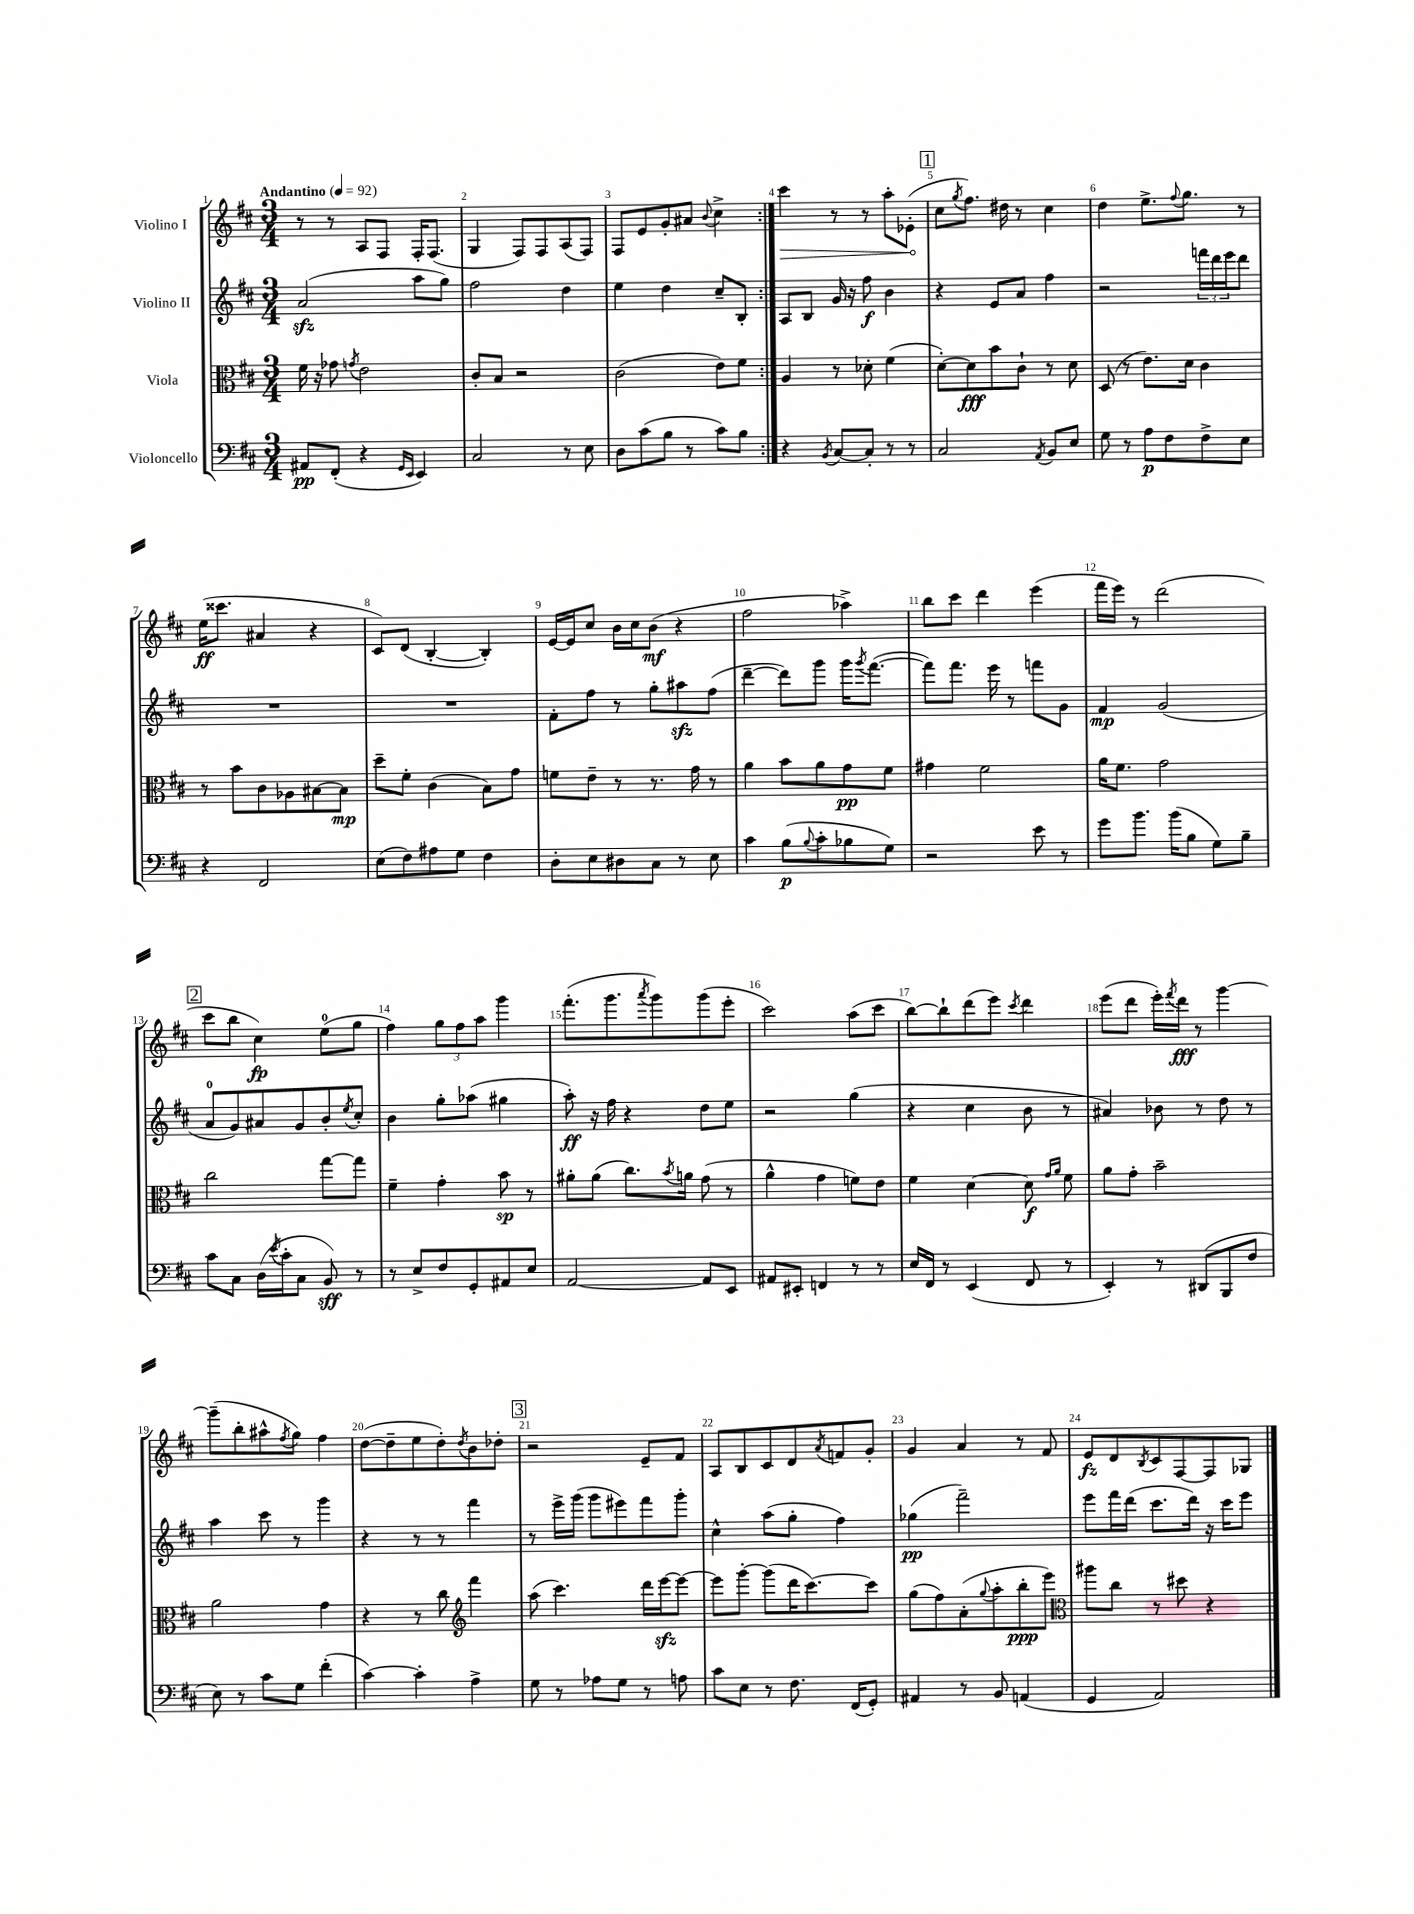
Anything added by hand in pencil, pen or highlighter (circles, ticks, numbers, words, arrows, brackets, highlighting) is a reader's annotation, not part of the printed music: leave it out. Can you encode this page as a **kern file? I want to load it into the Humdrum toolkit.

**kern	**dynam	**kern	**dynam	**kern	**dynam	**kern	**dynam
*part4	*part4	*part3	*part3	*part2	*part2	*part1	*part1
*staff4	*staff4	*staff3	*staff3	*staff2	*staff2	*staff1	*staff1
*I"Violoncello	*	*I"Viola	*	*I"Violino II	*	*I"Violino I	*
*clefF4	*	*clefC3	*	*clefG2	*	*clefG2	*
*k[f#c#]	*	*k[f#c#]	*	*k[f#c#]	*	*k[f#c#]	*
*M3/4	*	*M3/4	*	*M3/4	*	*M3/4	*
*MM92	*	*MM92	*	*MM92	*	*MM92	*
=1	=1	=1	=1	=1	=1	=1	=1
!	!	!	!	!	!	!LO:TX:a:B:t=Andantino	!
8AA#X/L	pp	16f#\	.	(2azz/	.	8r	.
.	.	16r	.	.	.	.	.
(8FF#'/J	.	8g-X\	.	.	.	8r	.
.	.	8qgn/	.	.	.	.	.
4r	.	2e\	.	.	.	8A/L	.
.	.	.	.	.	.	8F#/J	.
16qqGG/LL	.	.	.	.	.	.	.
16qqEE/JJ	.	.	.	.	.	.	.
4EE/)	.	.	.	8aa\L	.	16F#'/KL	.
.	.	.	.	.	.	(8.F#/J	.
.	.	.	.	8gg\J)	.	.	.
=2	=2	=2	=2	=2	=2	=2	=2
2C#/	.	8c#'/L	.	2ff#\	.	4G/	.
.	.	8B/J	.	.	.	.	.
.	.	2r	.	.	.	8F#/L)	.
.	.	.	.	.	.	8F#/	.
8r	.	.	.	4dd\	.	(8A/	.
8E\	.	.	.	.	.	8F#/J)	.
=3	=3	=3	=3	=3	=3	=3	=3
8D\L	.	(2c#\	.	4ee\	.	8F#/L	.
(8c#\	.	.	.	.	.	8e/	.
8B\J	.	.	.	4dd\	.	8g'/	.
8r	.	.	.	.	.	8a#X/J	.
.	.	.	.	.	.	8qqb/	.
8c#\L)	.	8e\L)	.	8cc#~/L	.	4cc#^\	.
8B\J	.	8f#\J	.	8B'/J	.	.	.
=4:|!	=4:|!	=4:|!	=4:|!	=4:|!	=4:|!	=4:|!	=4:|!
!	!	!	!	!	!	!	!LO:HP:b
4r	.	4A/	.	8A/L	.	4ccc#\	>
.	.	.	.	8B/J	.	.	.
8qBB/	.	.	.	.	.	.	.
[8C#/L	.	8r	.	16g/	.	8r	.
.	.	.	.	16r	.	.	.
8C#'/J]	.	8d-X'\	.	8ff#\	f	8r	.
8r	.	(4f#\	.	4b\	.	8aa'\L	.
8r	.	.	.	.	.	(8e-X'\J	.
.	.	.	.	.	.	.	]
!!LO:REH:place=s1:t=1
=5	=5	=5	=5	=5	=5	=5	=5
2C#/	.	[8d'\L)	.	4r	.	8cc#\L	.
.	.	.	.	.	.	8qgg/	.
.	.	8d\]	fff	.	.	8.ff#\J)	.
.	.	8b\	.	8e/L	.	.	.
.	.	.	.	.	.	16dd#X\	.
.	.	8c#`\J	.	8a/J	.	8r	.
8qAA/	.	.	.	.	.	.	.
8BB/L	.	8r	.	4ff#\	.	4cc#\	.
8E/J	.	8d\	.	.	.	.	.
=6	=6	=6	=6	=6	=6	=6	=6
8G\	.	(8D/	.	2r	.	4dd\	.
8r	.	8r	.	.	.	.	.
8A\L	p	8.e\L)	.	.	.	8.ee^\L	.
8F#\	.	.	.	.	.	.	.
.	.	.	.	.	.	8qqff#/	.
.	.	16d\Jk	.	.	.	8.gg\J	.
8F#^\	.	4c#\	.	24fffn\LL	.	.	.
.	.	.	.	24ddd\	.	.	.
.	.	.	.	24eee\J	.	.	.
8E\J	.	.	.	8ddd\J	.	8r	.
!!LO:LB:g=z
=7	=7	=7	=7	=7	=7	=7	=7
4r	.	8r	.	2.r	.	(16ee\KL	ff
.	.	.	.	.	.	8.ccc##X\J	.
.	.	8b\L	.	.	.	.	.
2FF#/	.	8c#\	.	.	.	4a#X/	.
.	.	8A-X\	.	.	.	.	.
.	.	[8B#X\	.	.	.	4r	.
.	.	8B#\J]	mp	.	.	.	.
=8	=8	=8	=8	=8	=8	=8	=8
(8E\L	.	8dd~\L	.	2.r	.	8c#/L)	.
8F#\)	.	8f#'\J	.	.	.	(8d/J	.
8A#X\	.	(4c#\	.	.	.	[4B'/	.
8G\J	.	.	.	.	.	.	.
4F#\	.	8B\L)	.	.	.	4B'/])	.
.	.	8g\J	.	.	.	.	.
=9	=9	=9	=9	=9	=9	=9	=9
8D'\L	.	8fn\L	.	8f#'\L	.	[16e/LL	.
.	.	.	.	.	.	16e/J]	.
8E\	.	8e~\J	.	8ff#\J	.	8cc#/J	.
8D#X\	.	8r	.	8r	.	16b\LL	.
.	.	.	.	.	.	16cc#\J	.
8C#\J	.	8.r	.	8gg'\L	.	(8b\J	mf
8r	.	.	.	8aa#Xzz\	.	4r	.
.	.	16g\	.	.	.	.	.
8E\	.	8r	.	(8ff#\J	.	.	.
=10	=10	=10	=10	=10	=10	=10	=10
4c#\	.	4a\	.	[4ddd~\	.	2ff#\	.
(8B\L	p	8b\L	.	8ddd\L])	.	.	.
8qqB/	.	.	.	.	.	.	.
8c#'\	.	8a\	.	8ggg\J	.	.	.
8B-X\	.	8g\	pp	16ggg\KL	.	4aa-X^\)	.
.	.	.	.	8qggg/	.	.	.
.	.	.	.	([8.fff#\J	.	.	.
8G\J)	.	8f#\J	.	.	.	.	.
=11	=11	=11	=11	=11	=11	=11	=11
2r	.	4g#X\	.	8fff#\L])	.	8bb\L	.
.	.	.	.	8.fff#\J	.	8ccc#\J	.
.	.	2f#\	.	.	.	4ddd\	.
.	.	.	.	16eee\	.	.	.
.	.	.	.	8r	.	.	.
8e\	.	.	.	8fffn\L	.	(4eee\	.
8r	.	.	.	8g\J	.	.	.
=12	=12	=12	=12	=12	=12	=12	=12
8g\L	.	16a\KL	.	4f#/	mp	16fff#\LL	.
.	.	8.f#\J	.	.	.	16eee\JJ)	.
8.b\J	.	.	.	.	.	8r	.
.	.	2g\	.	(2g/	.	(2ddd\	.
(16b\KL	.	.	.	.	.	.	.
8B\J	.	.	.	.	.	.	.
8G\L)	.	.	.	.	.	.	.
8B~\J	.	.	.	.	.	.	.
!!LO:LB:g=z
!!LO:REH:place=s1:t=2
=13	=13	=13	=13	=13	=13	=13	=13
8c#\L	.	2cc#\	.	8a/L	.	8ccc#\L	.
8C#\J	.	.	.	8g/)	.	8bb\J	.
(16D\LL	.	.	.	8a#X/	.	4cc#\)	fp
8qe/	.	.	.	.	.	.	.
16c#'\J	.	.	.	.	.	.	.
8C#\J	.	.	.	8g/	.	.	.
8BB/)	sff	[8gg\L	.	8b'/	.	(8ee\L	.
.	.	.	.	8qee/	.	.	.
8r	.	8gg\J]	.	8cc#'/J	.	8gg\J	.
=14	=14	=14	=14	=14	=14	=14	=14
8r	.	4f#~\	.	4b\	.	4ff#\)	.
8E^/L	.	.	.	.	.	.	.
8F#/	.	4g'\	.	8gg'\L	.	12gg\L	.
.	.	.	.	.	.	12ff#\	.
8GG'/	.	.	.	(8aa-X\J	.	.	.
.	.	.	.	.	.	12aa\J	.
8AA#X/	.	8b\	sp	4gg#X\	.	4ggg\	.
8E/J	.	8r	.	.	.	.	.
=15	=15	=15	=15	=15	=15	=15	=15
[2AA/	.	8a#X'\L	.	8aa'\)	ff	(8.fff#'\L	.
.	.	(8a#\J	.	16r	.	.	.
.	.	.	.	16ff#\	.	8.ggg\	.
.	.	8.cc#\L)	.	4r	.	.	.
.	.	.	.	.	.	8qaaa/	.
.	.	.	.	.	.	8ggg\)	.
.	.	8qb/	.	.	.	.	.
.	.	16an\Jk	.	.	.	.	.
8AA/L]	.	(8g\	.	8dd\L	.	(8ggg\	.
8EE/J	.	8r	.	8ee\J	.	8eee'\J	.
=16	=16	=16	=16	=16	=16	=16	=16
8AA#X/L	.	4a^^\	.	2r	.	2ccc#\)	.
8EE#X'/J	.	.	.	.	.	.	.
4FFn/	.	4g\	.	.	.	.	.
8r	.	8fn\L)	.	(4gg\	.	(8aa\L	.
8r	.	8e\J	.	.	.	8ccc#\J	.
=17	=17	=17	=17	=17	=17	=17	=17
16E/LL	.	4f#\	.	4r	.	[8bb\L)	.
16FF#/JJ	.	.	.	.	.	.	.
8r	.	.	.	.	.	8bb`\]	.
(4EE/	.	[4d\	.	4cc#\	.	(8ddd\	.
.	.	.	.	.	.	8eee\J)	.
.	.	.	.	.	.	8qccc#/	.
8FF#/	.	8d\]	f	8b\	.	4ddd\	.
.	.	16qqg/LL	.	.	.	.	.
.	.	16qqa/JJ	.	.	.	.	.
8r	.	8f#\	.	8r	.	.	.
=18	=18	=18	=18	=18	=18	=18	=18
4EE'/)	.	8a\L	.	4a#X/)	.	(8eee\L	.
.	.	8g'\J	.	.	.	8ddd\J	.
8r	.	2b~\	.	8b-X\	.	16eee'\LL)	.
.	.	.	.	.	.	8qfff#/	.
.	.	.	.	.	.	16ddd\JJ	fff
(8DD#X/L	.	.	.	8r	.	8r	.
8BBB/	.	.	.	8dd\	.	[4ggg\	.
8F#/J	.	.	.	8r	.	.	.
!!LO:LB:g=z
=19	=19	=19	=19	=19	=19	=19	=19
8E\)	.	2a\	.	4aa\	.	(8ggg~\L]	.
8r	.	.	.	.	.	8bb'\	.
8c#\L	.	.	.	8ccc#\	.	8aa#X^^\	.
.	.	.	.	.	.	8qff#/	.
8G\J	.	.	.	8r	.	8gg\J)	.
(4f#'\	.	4g\	.	4ggg\	.	4ff#\	.
=20	=20	=20	=20	=20	=20	=20	=20
[4c#\)	.	4r	.	4r	.	([8dd\L	.
.	.	.	.	.	.	8dd~\]	.
4c#'\]	.	8r	.	8r	.	8ee\	.
.	.	8cc#\	.	8r	.	8dd'\)	.
*	*	*clefG2	*	*	*	*	*
.	.	.	.	.	.	8qdd/	.
4A^\	.	4fff#\	.	4fff#\	.	8b\	.
.	.	.	.	.	.	8dd-X'\J	.
!!LO:REH:place=s1:t=3
=21	=21	=21	=21	=21	=21	=21	=21
8G\	.	(8aa\	.	8r	.	2r	.
8r	.	4.ccc#\)	.	16eee^\LL	.	.	.
.	.	.	.	(16ggg\JJ	.	.	.
8A-X\L	.	.	.	8ggg\L	.	.	.
8G\J	.	.	.	8eee#X\)	.	.	.
8r	.	16ddd\LL	.	8fff#\	.	8e~/L	.
.	.	[16eeezz\J	.	.	.	.	.
8An\	.	8eee\J_	.	8ggg'\J	.	8f#/J	.
=22	=22	=22	=22	=22	=22	=22	=22
8c#\L	.	8eee\L]	.	4cc#^^\	.	8A/L	.
8E\J	.	[8ggg'\J	.	.	.	8B/	.
8r	.	(8ggg\L]	.	(8aa\L	.	8c#/	.
8.F#\	.	16ddd\K	.	8gg'\J	.	8d/	.
.	.	[8.ccc#\)	.	.	.	.	.
.	.	.	.	.	.	8qa/	.
.	.	.	.	4ff#\)	.	8fn/	.
(16FF#/KL	.	.	.	.	.	.	.
8GG'/J)	.	8ccc#\J]	.	.	.	8g'/J	.
=23	=23	=23	=23	=23	=23	=23	=23
4AA#X/	.	(8gg\L	.	(4gg-X\	pp	4g/	.
.	.	8ff#\)	.	.	.	.	.
8r	.	(8a'\	.	2fff#~\)	.	4a/	.
.	.	8qqgg/	.	.	.	.	.
8BB/	.	8aa'\	.	.	.	.	.
(4AAn/	.	8bb'\	ppp	.	.	8r	.
.	.	8eee\J)	.	.	.	8f#/	.
=24	=24	=24	=24	=24	=24	=24	=24
*	*	*clefC3	*	*	*	*	*
4GG/	.	8aa#X\L	.	8eee\L	.	8e/L	fz
.	.	8cc#\J	.	16fff#\L	.	8d/	.
.	.	.	.	(16ddd\JJ	.	.	.
.	.	.	.	.	.	8qB/	.
2AA/)	.	8r	.	8.ccc#\L	.	8c#/	.
.	.	8dd#X\	.	.	.	[8F#/	.
.	.	.	.	16ddd\Jk)	.	.	.
.	.	4r	.	16r	.	8F#/]	.
.	.	.	.	16ccc#\KL	.	.	.
.	.	.	.	8eee\J	.	8G-X/J	.
==	==	==	==	==	==	==	==
*-	*-	*-	*-	*-	*-	*-	*-
